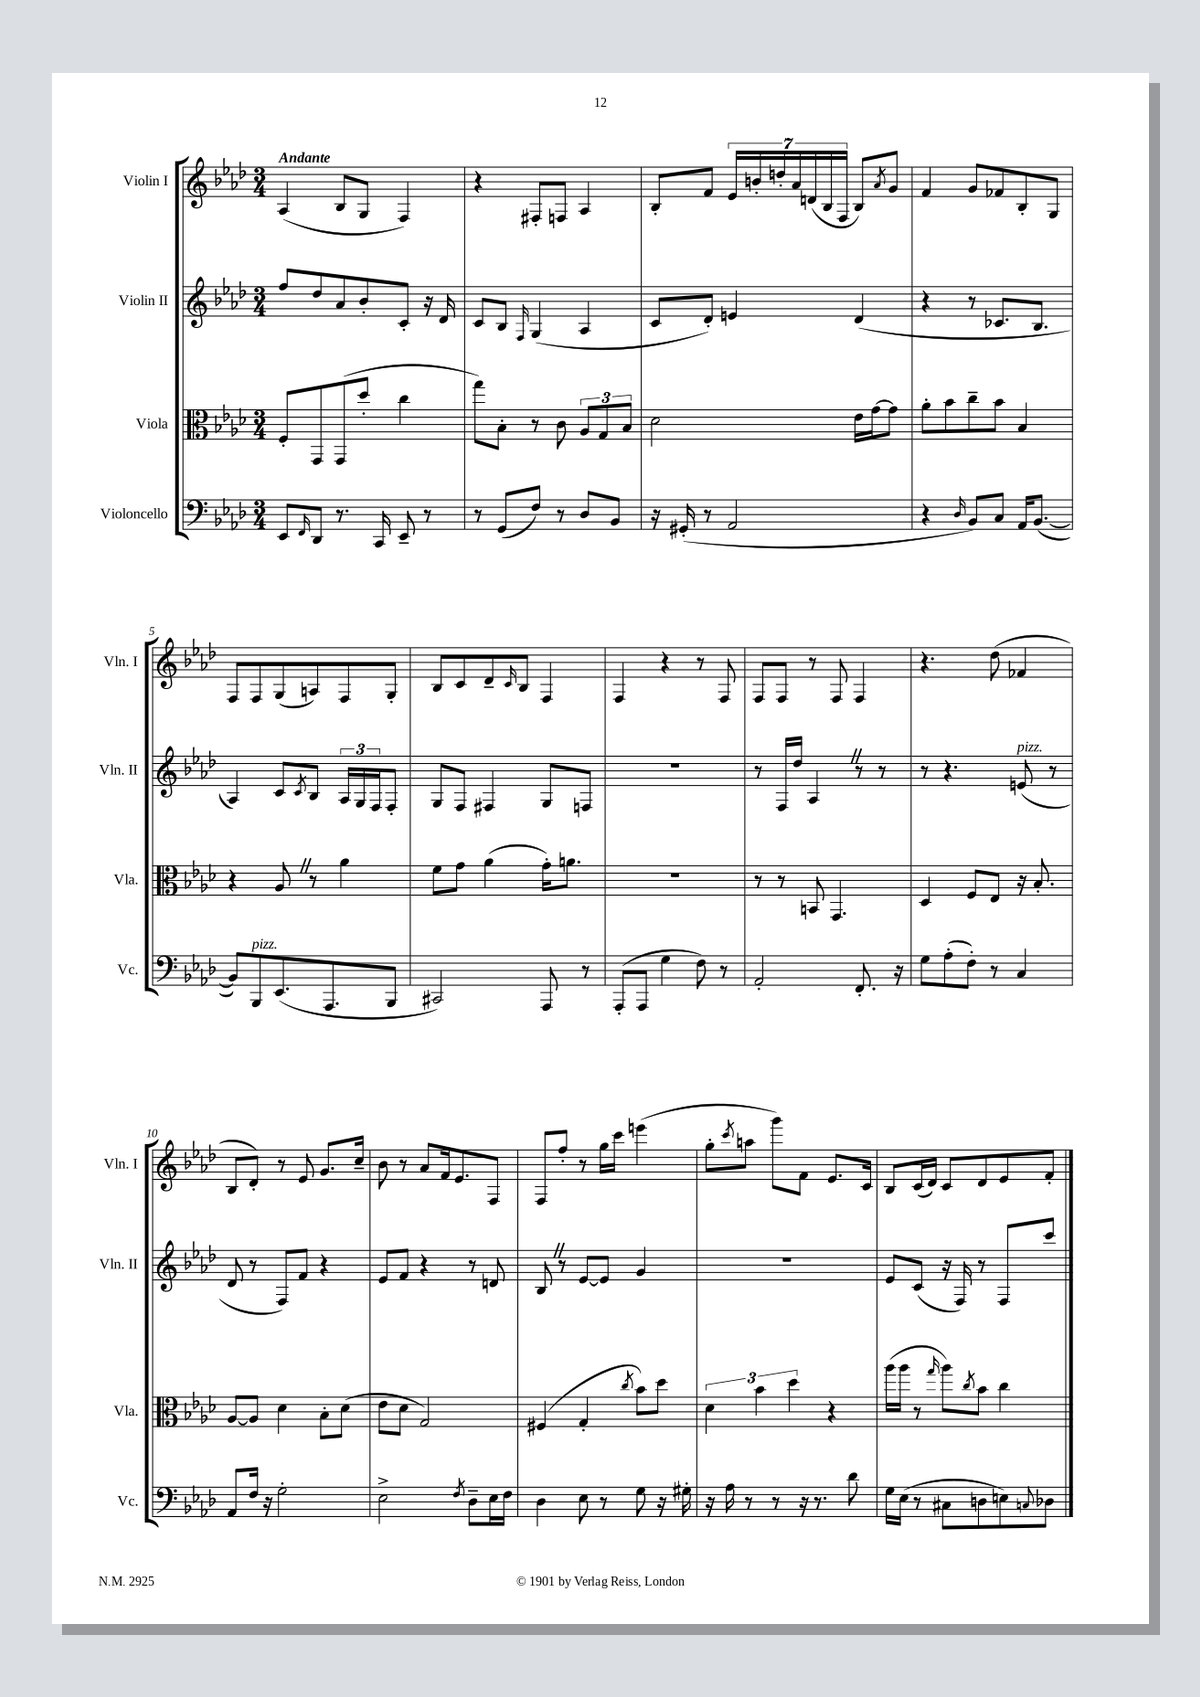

**kern	**kern	**kern	**kern
*staff4	*staff3	*staff2	*staff1
*clefF4	*clefC3	*clefG2	*clefG2
*k[b-e-a-d-]	*k[b-e-a-d-]	*k[b-e-a-d-]	*k[b-e-a-d-]
*M3/4	*M3/4	*M3/4	*M3/4
8EE-	8F'	8ff	(4A-
16qqFF	.	.	.
8DD-	8GG	8dd-	.
8.r	(8GG	8a-	8B-
.	8dd-'	8b-'	8G
16CC	.	.	.
8EE-~	4cc	8c'	4F)
8r	.	16r	.
.	.	16d-	.
=	=	=	=
8r	8gg)	8c	4r
(8GG	8B-'	8B-	.
.	.	16qqF	.
8F)	8r	(4G	8F#'
8r	8c	.	8F
8D-	12A-	4A-	4A-
.	12G	.	.
8BB-	.	.	.
.	12B-	.	.
=	=	=	=
16r	2d-	8c	8B-'
(16GG#'	.	.	.
8r	.	8d-')	8f
2AA-	.	4e	28e-
.	.	.	28b'
.	.	.	28dd'
.	.	.	28a-
.	.	.	(28d
.	.	.	28B-
.	.	.	28F
.	16e-	(4d-	8B-)
.	[16g	.	.
.	.	.	8qa-
.	8g]	.	8g
=	=	=	=
4r	8a-'	4r	4f
.	8b-	.	.
16qqD-	.	.	.
8BB-)	8cc~	8r	8g
8C	8b-	8.c-	8f-
16AA-	4B-	.	8B-'
([8.BB-	.	8.B-	.
.	.	.	8G
=	=	=	=
8BB-])	4r	4A-)	8F
8BBB-	.	.	8F
(8.EE-	8A-	8c	(8G
.	.	8qc	.
.	8r	8B-	8A)
8.AAA-	.	.	.
.	4a-	24A-	8F
.	.	24G	.
.	.	24F	.
8BBB-	.	8F'	8G'
=	=	=	=
2CC#)	8f	8G	8B-
.	8g	8F	8c
.	(4a-	4F#	8d-~
.	.	.	16qqc
.	.	.	8B-
8AAA-	16g')	8G	4F
.	8.a	.	.
8r	.	8F	.
=	=	=	=
(8AAA-'	2.r	2.r	4F
8AAA-	.	.	.
4G	.	.	4r
8F)	.	.	8r
8r	.	.	8F
=	=	=	=
2AA-'	8r	8r	8F
.	8r	16F	8F
.	.	16dd-	.
.	8BB	4A-	8r
.	4.GG	.	8F
8.FF'	.	8r	4F
.	.	8r	.
16r	.	.	.
=	=	=	=
8G	4D-	8r	4.r
(8A-'	.	4.r	.
8F')	8F	.	.
8r	8E-	.	(8dd-
4C	16r	(8e	4f-
.	8.B-'	.	.
.	.	8r	.
=	=	=	=
8AA-	[8A-	8d-	8B-
16F	8A-]	8r	8d-')
16r	.	.	.
2G'	4d-	8F)	8r
.	.	8f	8e-
.	8B-'	4r	8.g
.	(8d-	.	.
.	.	.	16cc~
=	=	=	=
2E-^	8e-	8e-	8b-
.	8d-	8f	8r
.	2G)	4r	8a-
.	.	.	16f
.	.	.	8.e-
8qF	.	.	.
8D-~	.	8r	.
16E-	.	8d	8F
16F	.	.	.
=	=	=	=
4D-	(4F#	8B-	8F
.	.	8r	8ff'
8E-	4G'	[8e-	8r
8r	.	8e-]	16gg
.	.	.	16ccc
.	8qcc	.	.
8G	8b-)	4g	(4eee
16r	8dd-	.	.
16G#'	.	.	.
=	=	=	=
16r	6d-	2.r	8gg'
16A-	.	.	.
.	.	.	8qccc
8r	.	.	8aa
.	6b-	.	.
8r	.	.	8ggg)
.	6dd-	.	.
16r	.	.	8f
8.r	.	.	.
.	4r	.	8.e-
8d-	.	.	.
.	.	.	16c
=	=	=	=
16G	(16aa-	8e-	8B-
(16E-	16aa-	.	.
8r	8r	(8c	(16c
.	.	.	16d-)
.	16qqgg	.	.
8C#	8aa-)	16r	8c
.	.	16F)	.
.	8qcc	.	.
8D	8b-	8r	8d-
8E)	4cc	8F	8e-
8qqC	.	.	.
8D-	.	8ccc	8f'
==	==	==	==
*-	*-	*-	*-
